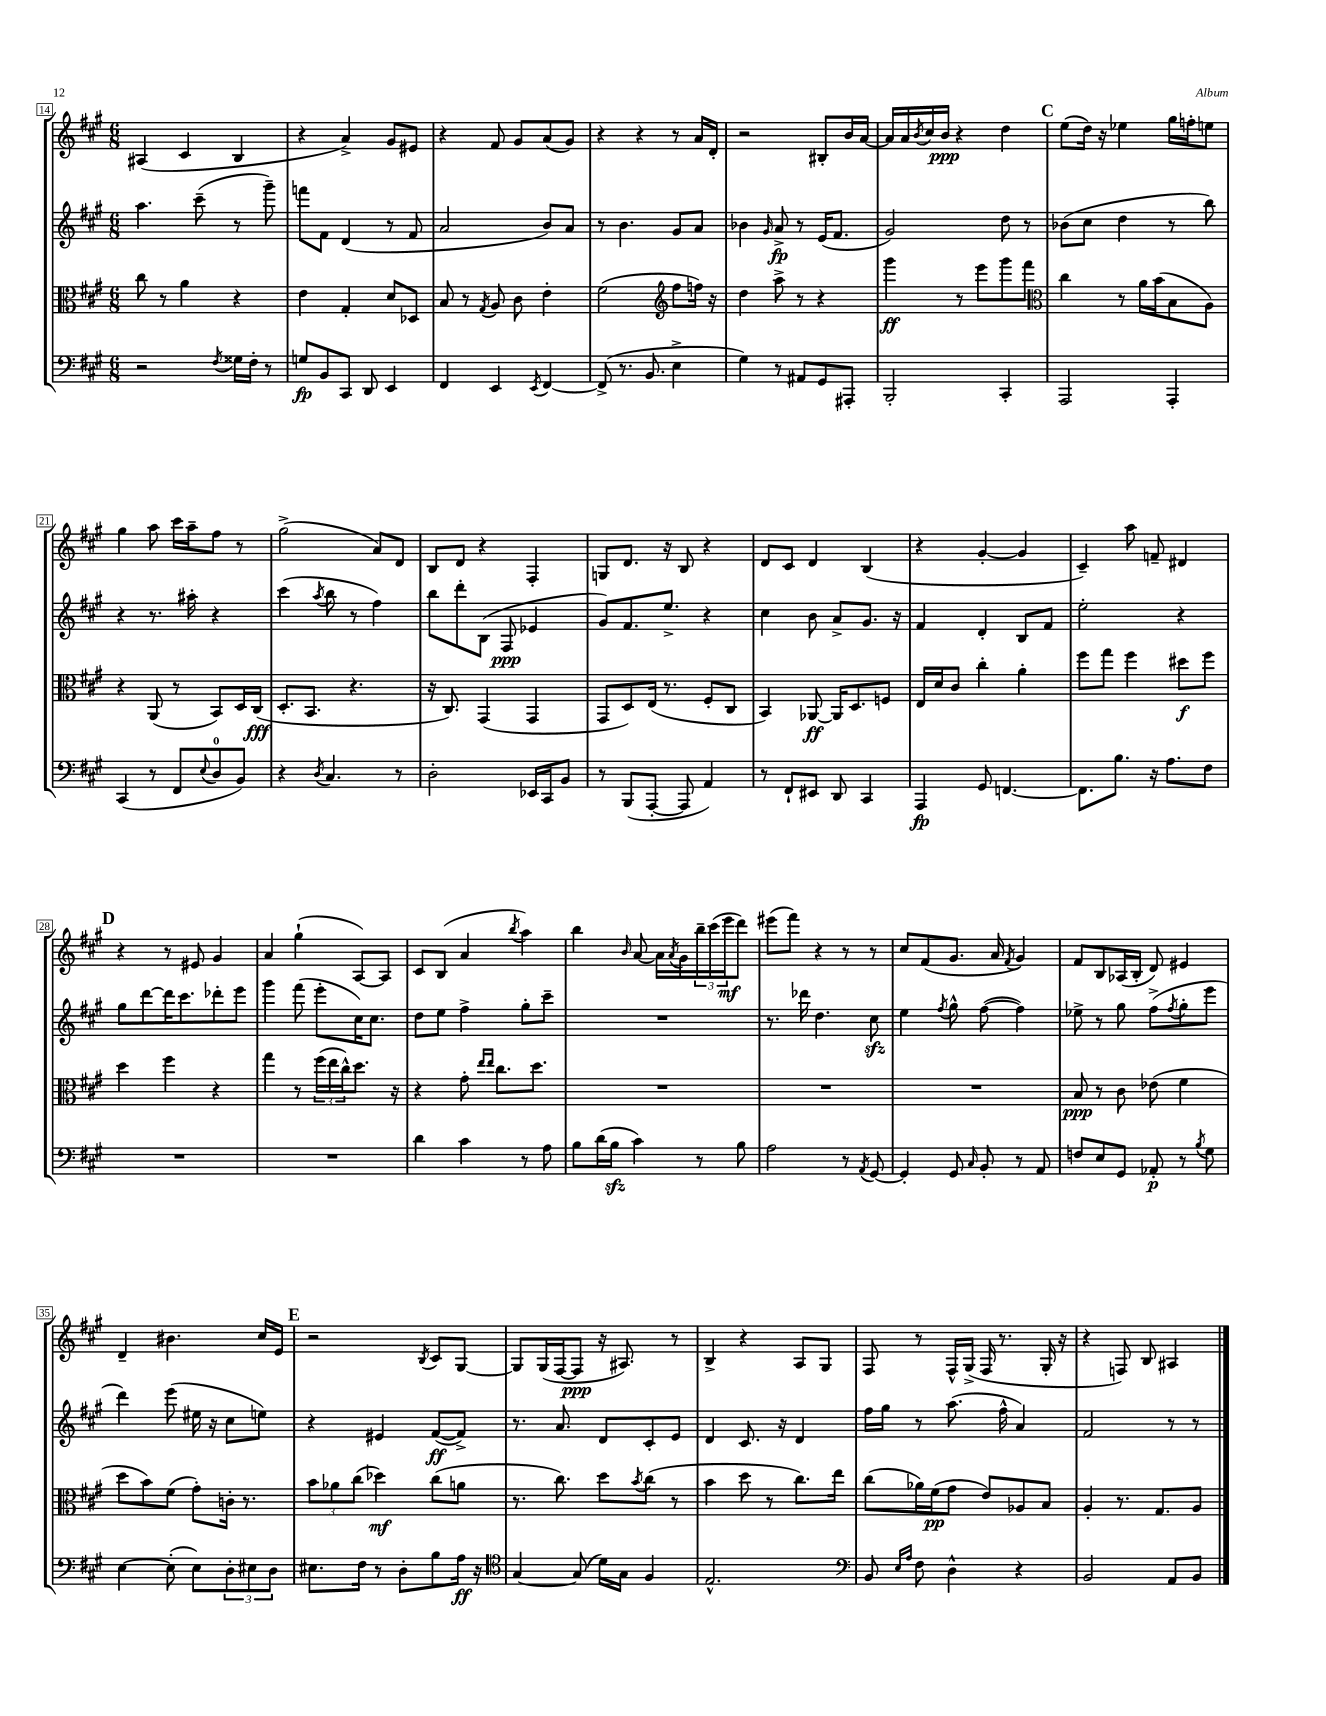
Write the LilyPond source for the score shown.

<<
\new StaffGroup <<
\new Staff = "s0" {
    \clef treble \key a \major \numericTimeSignature \time 6/8
    ais4( cis'4 b4 |
    r4 a'4->) gis'8 eis'8 |
    r4 fis'8 gis'8 a'8( gis'8) |
    r4 r4 r8 a'16 d'16-. |
    r2 bis8-. b'16 a'16~ |
    a'16 a'16 \acciaccatura { b'8 } cis''16 b'16\ppp r4 d''4 |
    \mark \markup { \bold "C" } e''8( d''16) r16 ees''4 gis''16 f''16-. e''8 |
    gis''4 a''8 cis'''16 a''16-- fis''8 r8 |
    gis''2->( a'8) d'8 |
    b8 d'8 r4 fis4-. |
    g8 d'8. r16 b8 r4 |
    d'8 cis'8 d'4 b4( |
    r4 gis'4~-. gis'4 |
    cis'4--) a''8 f'8-- dis'4 |
    \mark \markup { \bold "D" } r4 r8 eis'8 gis'4 |
    a'4 gis''4-!( a8~) a8 |
    cis'8 b8( a'4 \acciaccatura { b''8 } a''4) |
    b''4 \grace { b'16 } a'8~ a'16 \acciaccatura { a'8 } gis'16 \tuplet 3/2 { b''16-- cis'''16( e'''16\mf } d'''8) |
    eis'''8( fis'''8) r4 r8 r8 |
    cis''8 fis'8( gis'8. a'16 \acciaccatura { fis'8 } gis'4) |
    fis'8 b8 aes16( b16-. d'8) eis'4 |
    d'4-- bis'4. cis''16 e'16 |
    \mark \markup { \bold "E" } r2 \acciaccatura { b8 } cis'8 gis8~ |
    gis8 gis16( fis16~ fis8\ppp r16 ais8.) r8 |
    b4-> r4 a8 gis8 |
    fis8 r8 fis16-^ gis16->( fis16 r8. gis16-. r16 |
    r4 f8) b8 ais4 \bar "|." |
}
\new Staff = "s1" {
    \clef treble \key a \major \numericTimeSignature \time 6/8
    a''4. cis'''8--( r8 gis'''8--) |
    f'''8 fis'8 d'4( r8 fis'8 |
    a'2 b'8) a'8 |
    r8 b'4. gis'8 a'8 |
    bes'4 \grace { gis'16 } a'8->\fp r8 e'16( fis'8. |
    gis'2) d''8 r8 |
    \mark \markup { \bold "C" } bes'8( cis''8 d''4 r8 b''8) |
    r4 r8. ais''16-. r4 |
    cis'''4( \acciaccatura { a''8 } b''8 r8 fis''4) |
    b''8 d'''8-. b8( fis8\ppp ees'4 |
    gis'8) fis'8. e''8.-> r4 |
    cis''4 b'8 a'8-> gis'8. r16 |
    fis'4 d'4-. b8 fis'8 |
    e''2-. r4 |
    \mark \markup { \bold "D" } gis''8 d'''8~ d'''16 cis'''8. des'''8-. e'''8 |
    gis'''4 fis'''8( e'''8-. cis''16) cis''8. |
    d''8 e''8 fis''4-> gis''8-. cis'''8-- |
    R2. |
    r8. des'''16 d''4. cis''8\sfz |
    e''4 \acciaccatura { fis''8 } gis''8-^ fis''8~( fis''4) |
    ees''8-> r8 gis''8 fis''8->( \acciaccatura { fis''8 } gis''8-. e'''8 |
    d'''4) e'''8( eis''16 r16 cis''8 e''8) |
    \mark \markup { \bold "E" } r4 eis'4 fis'8~\ff( fis'8->) |
    r8. a'8. d'8 cis'8-. e'8 |
    d'4 cis'8. r16 d'4 |
    fis''16 gis''16 r8 a''8.( fis''16-^ a'4) |
    fis'2 r8 r8 \bar "|." |
}
\new Staff = "s2" {
    \clef alto \key a \major \numericTimeSignature \time 6/8
    cis''8 r8 a'4 r4 |
    e'4 gis4-. d'8 des8 |
    b8 r8 \acciaccatura { gis8 } a8 cis'8 e'4-. |
    fis'2( \clef treble fis''8 f''16) r16 |
    d''4 a''8-> r8 r4 |
    gis'''4\ff r8 e'''8 gis'''8 fis'''8 |
    \mark \markup { \bold "C" } \clef alto cis''4 r8 a'16 b'16( b8 a8) |
    r4 a,8( r8 b,8) d16 cis16\fff( |
    d8.-. b,8. r4. |
    r16 cis8.) gis,4( gis,4 |
    gis,8 d8) e16( r8. fis8-. cis8 |
    b,4) aes,8~\ff aes,16 d8. f8 |
    e16 d'16 cis'8 cis''4-. a'4-. |
    fis''8 gis''8 fis''4 dis''8\f fis''8 |
    \mark \markup { \bold "D" } d''4 fis''4 r4 |
    gis''4 r8 \tuplet 3/2 { fis''16( e''16 cis''16-^) } d''8. r16 |
    r4 gis'8-. \grace { e''16 e''16 } cis''8. d''8. |
    R2. |
    R2. |
    R2. |
    b8\ppp r8 cis'8 ees'8( fis'4 |
    d''8 b'8) fis'8( gis'8-.) c'16-. r8. |
    \mark \markup { \bold "E" } \tuplet 3/2 { b'8 aes'8 cis''8( } des''4\mf) cis''8( a'8 |
    r8. cis''8.) d''8 \acciaccatura { b'8 } cis''8( r8 |
    b'4 d''8 r8 cis''8.) e''16 |
    cis''8( aes'16) fis'16\pp( gis'8 e'8) aes8 b8 |
    a4-. r8. gis8. a8 \bar "|." |
}
\new Staff = "s3" {
    \clef bass \key a \major \numericTimeSignature \time 6/8
    r2 \acciaccatura { fis8 } gisis16 fis16-. r8 |
    g8\fp b,8 cis,8 d,8 e,4 |
    fis,4 e,4 \acciaccatura { e,8 } fis,4~ |
    fis,8->( r8. b,8. e4-> |
    gis4) r8 ais,8 gis,8 ais,,8-. |
    b,,2-. cis,4-. |
    \mark \markup { \bold "C" } a,,2 a,,4-. |
    cis,4( r8 fis,8 \appoggiatura { e8 } d8-0 b,8) |
    r4 \acciaccatura { d8 } cis4. r8 |
    d2-. ees,16 cis,16 b,8 |
    r8 b,,8( a,,8~-. a,,8 a,4) |
    r8 fis,8-! eis,8 d,8 cis,4 |
    a,,4\fp gis,8 f,4.~ |
    f,8. b8. r16 a8. fis8 |
    \mark \markup { \bold "D" } R2. |
    R2. |
    d'4 cis'4 r8 a8 |
    b8 d'16( b16\sfz cis'4) r8 b8 |
    a2 r8 \acciaccatura { a,8 } gis,8~ |
    gis,4-. gis,8 \grace { cis16 } b,8-. r8 a,8 |
    f8 e8 gis,8 aes,8-.\p r8 \acciaccatura { b8 } gis8 |
    e4~ e8-.( e8) \tuplet 3/2 { d8-. eis8 d8 } |
    \mark \markup { \bold "E" } eis8. fis16 r8 d8-. b8 a16\ff r16 |
    \clef tenor gis4~ gis8( d'16) gis16 fis4 |
    e2.-^ |
    \clef bass b,8 \grace { e16 a16 } fis8 d4-^ r4 |
    b,2 a,8 b,8 \bar "|." |
}
>>
>>
\layout { \context { \Score currentBarNumber = #14 \override BarNumber.stencil = #(make-stencil-boxer 0.1 0.3 ly:text-interface::print) } }
